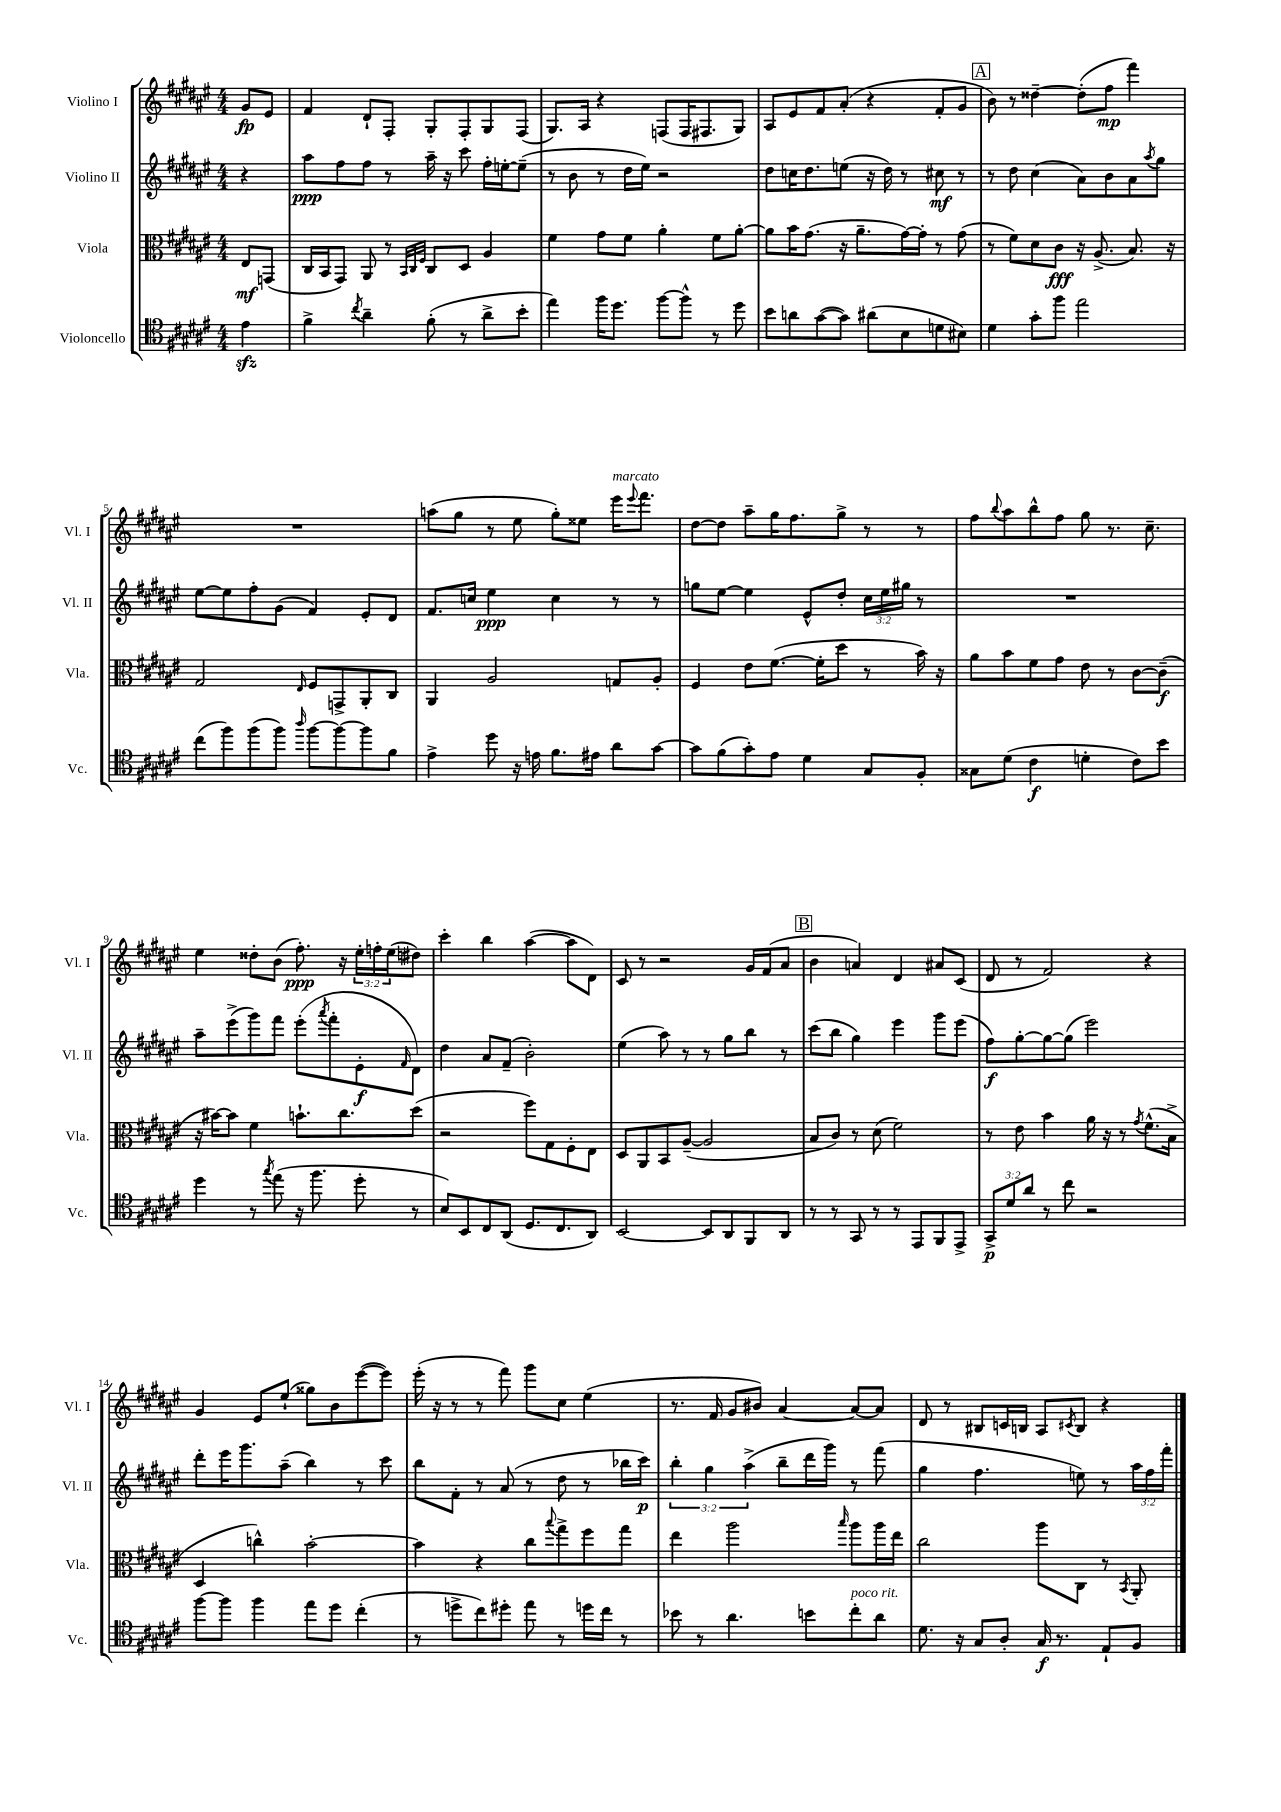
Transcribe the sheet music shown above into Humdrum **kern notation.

**kern	**kern	**kern	**kern
*staff4	*staff3	*staff2	*staff1
*clefC4	*clefC3	*clefG2	*clefG2
*k[f#c#g#d#a#e#]	*k[f#c#g#d#a#e#]	*k[f#c#g#d#a#e#]	*k[f#c#g#d#a#e#]
*M4/4	*M4/4	*M4/4	*M4/4
4e#	8E#	4r	8g#
.	(8GG	.	8e#
=	=	=	=
4f#^	16C#	8aa#	4f#
.	16BB	.	.
.	8GG#)	8ff#	.
8qcc#	.	.	.
4a#~	8AA#	8ff#	8d#`
.	8r	8r	8F#'
.	32qqBB	.	.
.	32qqC#	.	.
.	32qqF#	.	.
(8f#'	8C#	16aa#~	8G#'
.	.	16r	.
8r	8D#	8ccc#	8F#'
8a#^	4A#	16ff#'	8G#
.	.	[16ee'	.
8b'	.	(8ee~]	(8F#
=	=	=	=
4ee#)	4f#	8r	8.G#)
.	.	8b	.
.	.	.	16A#
16ff#	8g#	8r	4r
8.dd#	.	.	.
.	8f#	16dd#	.
.	.	16ee#)	.
[8ff#	4a#'	2r	(8F
8ff#^^]	.	.	16F
.	.	.	8.F#
8r	8f#	.	.
8dd#	[8a#'	.	8G#)
=	=	=	=
8b	8a#]	8dd#	8A#
8a	16b	16cc	8e#
.	(8.g#	8.dd#	.
([8g#	.	.	8f#
8g#])	16r	(8ee	(8a#'
.	8.a#~	.	.
(8a#	.	16r	4r
.	.	16dd#)	.
8B	[16g#)	8r	.
.	16g#']	.	.
8d	8r	8cc#	8f#'
8B#)	(8g#	8r	8g#
=	=	=	=
4d#	8r	8r	8b)
.	8f#)	8dd#	8r
8g#'	8d#	(4cc#	[4dd##~
8ff#	8c#	.	.
2ee#	16r	8a#)	(8dd##']
.	(8.A#^	.	.
.	.	8b	8ff#
.	8.B)	8a#	4fff#)
.	.	8qaa#	.
.	.	8gg#	.
.	16r	.	.
=	=	=	=
(8cc#	2G#	[8ee#	1r
8ff#)	.	8ee#]	.
(8ff#	.	8ff#'	.
8ff#)	.	(8g#	.
16qqaa#	16qqE#	.	.
[8ff#	8F#	4f#)	.
8ff#_	8GG^	.	.
8ff#]	8AA#'	8e#'	.
8f#	8C#	8d#	.
=	=	=	=
4e#^	4AA#	8.f#	(8aa
.	.	.	8gg#
.	.	16cc	.
8dd#	2A#	4ee#	8r
16r	.	.	8ee#
16e	.	.	.
8.f#	.	4cc	8gg#')
.	.	.	8ee##
16e#	.	.	.
8a#	8G	8r	16eee#
.	.	.	8qqeee#
.	.	.	8.fff#
[8g#	8A#'	8r	.
=	=	=	=
8g#]	4F#	8gg	[8dd#
(8f#	.	[8ee#	8dd#]
8g#')	8e#	4ee#]	8aa#~
8e#	([8.f#	.	16gg#
.	.	.	8.ff#
4d#	.	8e#^^	.
.	16f#']	.	.
.	8dd#	8dd#'	8gg#^
8G#	8r	24cc#	8r
.	.	24ee#	.
.	.	24gg#	.
8F#'	16b)	8r	8r
.	16r	.	.
=	=	=	=
8G##	8a#	1r	8ff#
.	.	.	8qqbb
(8d#	8b	.	8aa#
4c#	8f#	.	8bb^^
.	8g#	.	8ff#
4d'	8e#	.	8gg#
.	8r	.	8.r
8c#)	[8c#	.	.
.	.	.	8.cc#~
8b	(8c#~]	.	.
=	=	=	=
4dd#	16r	8aa#~	4ee#
.	[16b#)	.	.
.	8b#]	(8eee#^	.
8r	4f#	8ggg#)	8dd##'
8qgg#	.	.	.
(8ee#	.	8fff#	(8b
16r	8.b`	(8eee#'	8.ff#')
8.ff#	.	.	.
.	.	8qaaa#	.
.	.	8fff#'	.
.	8.cc#	.	16r
8dd#'	.	8e#'	24ee#'
.	.	.	24ff'
.	.	.	(24ee#
.	.	16qqf#	.
8r	(8dd#	8d#)	8dd#)
=	=	=	=
8B)	2r	4dd#	4ccc#'
8BB	.	.	.
8C#	.	8a#	4bb
(8AA#	.	(8f#~	.
8.D#	8ff#)	2b')	([4aa#
.	8G#	.	.
8.C#	.	.	.
.	8F#'	.	8aa#]
8AA#)	8E#	.	8d#)
=	=	=	=
[2BB	8D#	(4ee#	8c#
.	8AA#	.	8r
.	8BB	8aa#)	2r
.	([8A#~	8r	.
8BB]	2A#]	8r	.
8AA#	.	8gg#	.
8FF#	.	8bb	16g#
.	.	.	(16f#
8AA#	.	8r	8a#
=	=	=	=
8r	8B	(8ccc#	4b
8r	8c#)	8bb	.
8GG#	8r	4gg#)	4a)
8r	(8d#	.	.
8r	2f#)	4eee#	4d#
8EE#	.	.	.
8FF#	.	8ggg#	8a#
8EE#^	.	(8eee#	(8c#
=	=	=	=
12GG#^	8r	8ff#)	8d#
12d#	.	.	.
.	8e#	[8gg#'	8r
12a#	.	.	.
8r	4b	8gg#_	2f#)
8cc#	.	(8gg#]	.
2r	16a#	2eee#)	.
.	16r	.	.
.	8r	.	.
.	8qg#	.	.
.	(8.f#^^	.	4r
.	16B^	.	.
=	=	=	=
[8ff#	4D#	8ddd#'	4g#
8ff#]	.	16eee#	.
.	.	8.ggg#	.
4ff#	4cc^^)	.	8e#
.	.	(8aa#~	(8ee#`
8ee#	[2b'	4bb)	8gg##)
8dd#	.	.	8b
(4cc#'	.	8r	([8eee#
.	.	8ccc#	8eee#])
=	=	=	=
8r	4b]	8bb	(16eee#'
.	.	.	16r
8dd^	.	8f#'	8r
8cc#)	4r	8r	8r
8dd#'	.	(8a#	8fff#)
8ee#	8cc#	8r	8ggg#
.	8qqbb	.	.
8r	8gg#^	8dd#	8cc#
16dd	8ff#	8r	(4ee#
16cc#	.	.	.
8r	8gg#	16bb-	.
.	.	16ccc#)	.
=	=	=	=
8b-	4ee#	6bb'	8.r
8r	.	.	.
.	.	6gg#	.
.	.	.	16f#
4.a#	2aa#	.	8g#
.	.	(6aa#^	.
.	.	.	8b#)
.	.	8bb~	[4a#
8b	.	16ddd#	.
.	.	16ggg#)	.
.	16qqbb	.	.
8cc#'	8aa#	8r	8a#_
8a#	16aa#	(8fff#	8a#]
.	16ee#	.	.
=	=	=	=
8.d#	2cc#	4gg#	8d#
.	.	.	8r
16r	.	.	.
8G#	.	4.ff#	8B#
8A#'	.	.	16c
.	.	.	16B
16G#	8aa#	.	8A#
8.r	.	.	.
.	.	.	8qc#
.	8C#	8ee)	8B
8E#`	8r	8r	4r
.	8qBB	.	.
8F#	8AA#'	24aa#	.
.	.	24ff#	.
.	.	24fff#'	.
==	==	==	==
*-	*-	*-	*-
